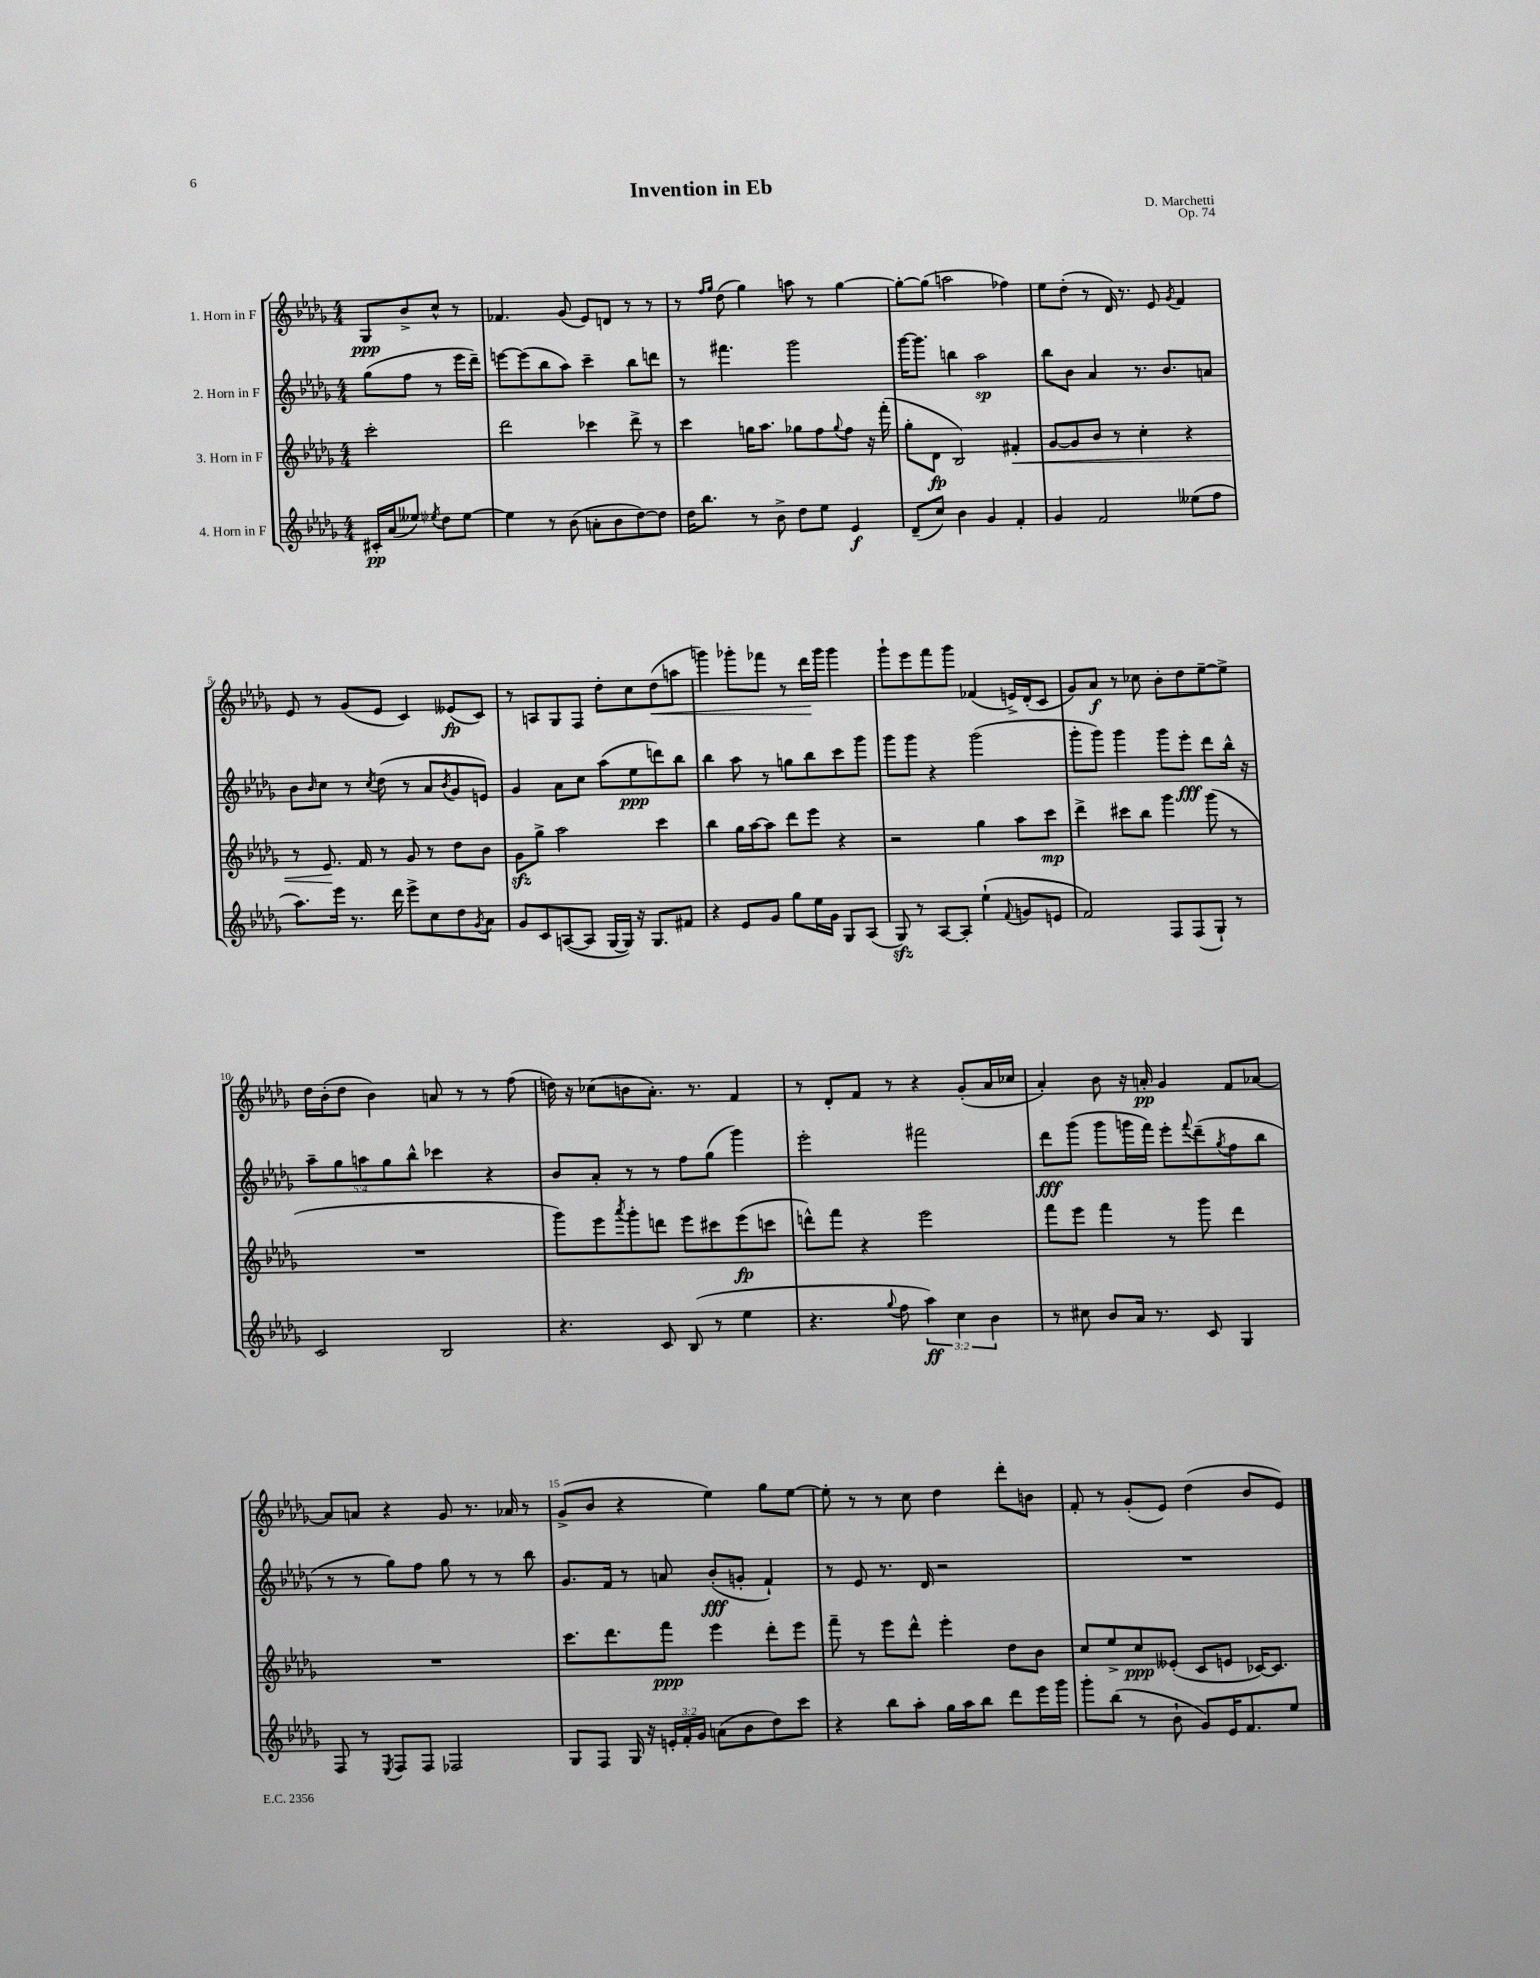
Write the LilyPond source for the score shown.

\header { title = "Invention in Eb" composer = "D. Marchetti" opus = "Op. 74" }
<<
\new StaffGroup <<
\new Staff = "s0" \with { instrumentName = "1. Horn in F" } {
    \clef treble \key des \major \numericTimeSignature \time 4/4 \partial 2
    ges8\ppp bes'8-> c''8-^ r8 |
    fes'4. ges'8( ees'8) d'8 r8 r8 |
    r8 \grace { f''16 ges''16 } des''8( ges''4) a''8 r8 ges''4~ |
    ges''8~-. ges''8( a''2 fes''4) |
    ees''8 des''8-.( r8 des'16) r8. ees'8 \acciaccatura { ges'8 } f'4 |
    ees'8 r8 ges'8( ees'8 c'4) eeses'8\fp( c'8) |
    r8 a8 ges8 f8 des''8-. c''8 des''8\<( a''8 |
    g'''4) ges'''8-. fes'''8 r8 des'''16\! ges'''16 ges'''4 |
    ges'''8-! ees'''8 f'''8 ges'''8 fes'4( e'16->) des'16-.( c'8 |
    ges'8) aes'8\f r8 ces''8 bes'8-. des''8 ees''8~-- ees''8-> |
    des''16 bes'16-.( des''8 bes'4) a'8 r8 r8 f''8( |
    d''16) r16 ces''8( b'8 aes'8.-.) r8. f'4 |
    r8 des'8-. f'8 r8 r4 ges'8-.( aes'16 ces''16 |
    aes'4-.) bes'8 r16 a'16-.\pp ges'4 f'8 aes'8~ |
    aes'8 a'8 r4 ges'8 r8. aes'16 r8 |
    ges'8->( bes'8 r4 ees''4) ges''8 ees''8~ |
    ees''8-. r8 r8 c''8 des''4 des'''8-. b'8 |
    f'8-. r8 ges'8-.( ees'8) des''4( bes'8 ees'8) \bar "|." |
}
\new Staff = "s1" \with { instrumentName = "2. Horn in F" } {
    \clef treble \key des \major \numericTimeSignature \time 4/4 \override Staff.TupletNumber.text = #tuplet-number::calc-fraction-text \partial 2
    ges''8( f''8 r8 ees'''16 des'''16--) |
    e'''8~ e'''8( bes''8 aes''8) c'''4-- bes''8 d'''8 |
    r8 fis'''4. ges'''2 |
    ges'''16~ ges'''8. b''4 aes''2\sp |
    bes''8 bes'8 aes'4 r8. bes'8. a'8 |
    bes'8 \grace { bes'16 } c''8 r8 \acciaccatura { c''8 } des''8( r8 aes'8 \acciaccatura { bes'8 } ges'8 e'8) |
    ges'4 aes'8 c''8 aes''8( ees''8\ppp d'''8) bes''8 |
    bes''4 aes''8 r8 g''8 bes''8 c'''8 ges'''8 |
    ges'''8 ges'''8 r4 ges'''2( |
    ges'''8-. ges'''8) ges'''4 ges'''8 ees'''8-.\fff des'''8 bes''16-^ r16 |
    \tuplet 5/4 { aes''8-- ges''8 a''8 ges''8 bes''8-^ } ces'''4 r4 |
    bes'8 aes'8-. r8 r8 f''8 ges''8( ges'''4) |
    ees'''2-. fis'''2 |
    des'''8\fff ges'''8( ges'''8 g'''16 f'''16) ees'''8-. \appoggiatura { f'''8 } des'''8--( \acciaccatura { ges''8 } f''8 bes''8 |
    r8 r8 ges''8) f''8 ges''8 r8 r8 bes''8 |
    ges'8. f'16 r8 a'8 bes'8-.\fff( g'8-. f'4-!) |
    r8 ees'8 r8. des'16 r2 |
    R1 \bar "|." |
}
\new Staff = "s2" \with { instrumentName = "3. Horn in F" } {
    \clef treble \key des \major \numericTimeSignature \time 4/4 \partial 2
    c'''2-. |
    des'''2 ces'''4 des'''8-> r8 |
    c'''4 g''16 aes''8. ges''8 f''8 \appoggiatura { ges''8 } f''8 r16 f'''16-.( |
    ges''8-. des'8\fp bes2) fis'4-.\< |
    ges'8~ ges'8 bes'8 r8 c''4-. r4 |
    r8 ees'8.\! f'16 r8 ges'8 r8 des''8 bes'8 |
    ges'8\sfz ges''8-> aes''2 c'''4 |
    bes''4 ges''16 aes''16~ aes''8 des'''8 ees'''8 r4 |
    r2 ges''4 aes''8 c'''8\mp |
    des'''4-> cis'''8 bes''8 ges'''4 ges'''8( r8 |
    R1 |
    ges'''8) ees'''8 \acciaccatura { aes'''8 } ges'''8-. d'''8 ees'''8 cis'''8 ees'''8\fp( c'''8 |
    d'''8-^) f'''8 r4 ees'''2 |
    f'''8 ees'''8 f'''4 r8 ges'''8 des'''4 |
    R1 |
    c'''8. des'''8. f'''8\ppp ees'''4 des'''8-. ees'''8 |
    f'''8-- r8 ees'''8 des'''8-^ ees'''4-. des''8 bes'8 |
    c''8 ees''8-> c''8\ppp eeses'8-.( c'8 e'8 ces'16~) ces'8. \bar "|." |
}
\new Staff = "s3" \with { instrumentName = "4. Horn in F" } {
    \clef treble \key des \major \numericTimeSignature \time 4/4 \override Staff.TupletNumber.text = #tuplet-number::calc-fraction-text \partial 2
    cis'16-.\pp aes'16( eeses''8) \acciaccatura { ees''8 } des''8 ees''8~ |
    ees''4 r8 bes'8( a'8-. bes'8 des''8~) des''8 |
    des''16 bes''8. r8 bes'8-> des''8 ees''8 ees'4\f |
    des'8--( c''8) bes'4 ges'4 f'4-. |
    ges'4 f'2 eeses''8( f''8 |
    aes''8.) ees'''16 r8. des'''16 ees'''8-> c''8 des''8 \acciaccatura { ges'8 } aes'8 |
    ges'8 c'8 a8~( a8 ges16~ ges16) r16 ges8. fis'8 |
    r4 ees'8 ges'8 ges''8 ees''16 ges'16 ges8 aes8( |
    ges8\sfz) r8 aes8~ aes8-. ees''4-!( \appoggiatura { f'8 } g'8 e'8 |
    f'2) f8 f8( ges8-!) r8 |
    c'2 bes2 |
    r4. c'8 bes8( r8 ees''4 |
    r4. \appoggiatura { ges''8 } f''8 \tuplet 3/2 { aes''4\ff) c''4 bes'4 } |
    r8 cis''8 bes'8 aes'16 r8. c'8 ges4 |
    f8 r8 \acciaccatura { ees8 } f8 f8 fes2 |
    ges8 f8 ges16 r16 \tuplet 3/2 { e'16-. f'16-. ges'16 } a'8( bes'8 des''8) c'''8 |
    r4 bes''8 aes''8-. ges''16 aes''16 bes''8 des'''8 ees'''16 ges'''16 |
    ges'''8-. bes''8( r8 bes'8-! ges'8) ees'16 f'8. ees''8 \bar "|." |
}
>>
>>
\layout { \context { \Score \override BarNumber.break-visibility = ##(#f #t #t) barNumberVisibility = #(every-nth-bar-number-visible 5) } }
